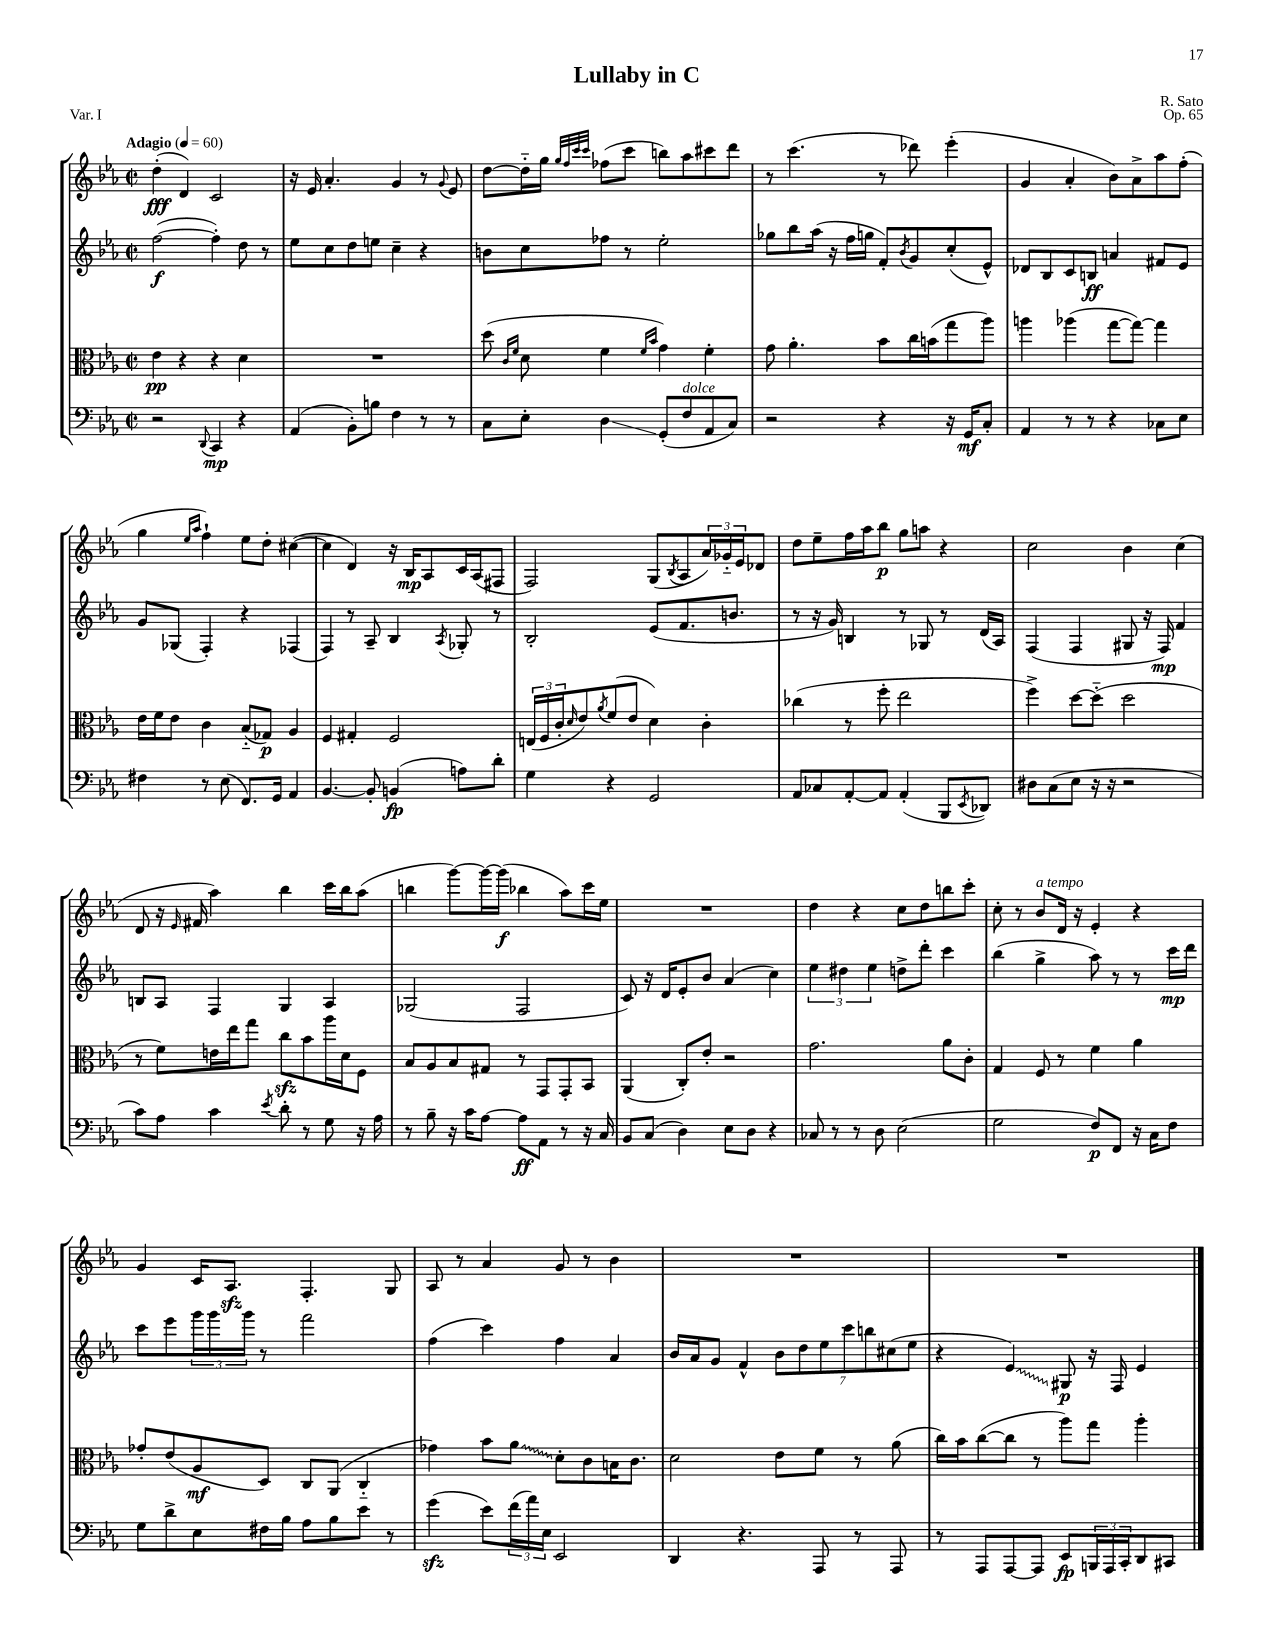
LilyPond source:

\header { title = "Lullaby in C" composer = "R. Sato" opus = "Op. 65" piece = "Var. I" }
<<
\new StaffGroup <<
\new Staff = "s0" {
    \clef treble \key ees \major \defaultTimeSignature \time 2/2 \tempo "Adagio" 4 = 60
    d''4-.\fff( d'4) c'2 |
    r16 ees'16 aes'4.-. g'4 r8 \appoggiatura { g'8 } ees'8 |
    d''8~ d''16-_ g''16 \grace { g''32 f''32 c'''32 c'''32 } fes''8( c'''8 b''8) aes''8 cis'''8 d'''8 |
    r8 c'''4.( r8 des'''8) ees'''4-.( |
    g'4 aes'4-. bes'8) aes'8-> aes''8 f''8-.( |
    g''4 \grace { ees''16 aes''16 } f''4-!) ees''8 d''8-. cis''4~( |
    cis''4 d'4) r16 bes16\mp aes8 c'16 aes16( fis8 |
    f2) g8( \acciaccatura { bes8 } aes8 \tuplet 3/2 { aes'16) ges'16-_ ees'16 } des'8 |
    d''8 ees''8-- f''16 aes''16 bes''8\p g''8 a''8 r4 |
    c''2 bes'4 c''4( |
    d'8 r16 \grace { ees'16 } fis'16 aes''4) bes''4 c'''16 bes''16 aes''8( |
    b''4 g'''8~) g'''16~ g'''16\f( bes''4 aes''8) c'''16 ees''16 |
    R1 |
    d''4 r4 c''8 d''8 b''8 c'''8-. |
    c''8-. r8 bes'8^\markup { \italic "a tempo" } d'16 r16 ees'4-. r4 |
    g'4 c'16 aes8.\sfz f4.-. g8 |
    aes8 r8 aes'4 g'8 r8 bes'4 |
    R1 |
    R1 \bar "|." |
}
\new Staff = "s1" {
    \clef treble \key ees \major \defaultTimeSignature \time 2/2
    f''2~\f( f''4-.) d''8 r8 |
    ees''8 c''8 d''8 e''8 c''4-- r4 |
    b'8 c''8 fes''8 r8 ees''2-. |
    ges''8 bes''8 aes''16( r16 f''16 g''16 f'8-.) \acciaccatura { bes'8 } g'8 c''8-.( ees'8-^) |
    des'8 bes8 c'8 b8\ff a'4 fis'8 ees'8 |
    g'8 ges8( f4-.) r4 fes4( |
    f4) r8 aes8-- bes4 \acciaccatura { aes8 } ges8-. r8 |
    bes2-. ees'8( f'8. b'8. |
    r8 r16 g'16) b4 r8 ges8 r8 d'16( aes16) |
    f4( f4 gis8 r16 f16\mp) f'4 |
    b8 aes8 f4 g4 aes4 |
    ges2( f2 |
    c'8) r16 d'16 ees'8-. bes'8 aes'4( c''4) |
    \tuplet 3/2 { ees''4 dis''4 ees''4 } d''8-> d'''8-. c'''4 |
    bes''4( g''4-> aes''8) r8 r8 c'''16\mp d'''16 |
    c'''8 ees'''8 \tuplet 3/2 { g'''16 g'''16 g'''16 } r8 f'''2 |
    f''4( c'''4) f''4 aes'4 |
    bes'16 aes'16 g'8 f'4-^ \tuplet 7/4 { bes'8 d''8 ees''8 c'''8 b''8 cis''8( ees''8 } |
    r4 \once \override Glissando.style = #'zigzag ees'4\glissando) gis8\p r16 f16 ees'4 \bar "|." |
}
\new Staff = "s2" {
    \clef alto \key ees \major \defaultTimeSignature \time 2/2
    ees'4\pp r4 r4 d'4 |
    R1 |
    d''8( \grace { c'16 f'16 } d'8 f'4 \grace { f'16 bes'16 } g'4) f'4-. |
    g'8 aes'4.-. bes'8 c''16 b'16( g''8 aes''8) |
    a''4 aes''4( g''8~ g''8~) g''4 |
    ees'16 f'16 ees'8 c'4 bes8-_( ges8\p) aes4 |
    f4 gis4-. f2 |
    \tuplet 3/2 { e16( f16 c'16-. } \grace { d'16 } ees'8) \acciaccatura { aes'8 } f'8( ees'8 d'4) c'4-. |
    ces''4( r8 f''8-. ees''2 |
    f''4->) d''8~ d''8-_( d''2 |
    r8 f'8) e'16 ees''16 g''8 c''8\sfz bes'8 aes''16 d'16 f8 |
    bes8 aes8 bes8 gis8 r8 g,8 g,8-. bes,8 |
    aes,4( c8-.) ees'8-. r2 |
    g'2. aes'8 c'8-. |
    g4 f8 r8 f'4 aes'4 |
    ges'8-. ees'8( aes8\mf d8) c8 aes,8( c4-_ |
    ges'4) bes'8 \once \override Glissando.style = #'zigzag aes'8\glissando d'8-. c'8 b16 c'8. |
    d'2 ees'8 f'8 r8 aes'8( |
    c''16) bes'16 c''8~( c''8 r8 aes''8) g''8 aes''4-. \bar "|." |
}
\new Staff = "s3" {
    \clef bass \key ees \major \defaultTimeSignature \time 2/2
    r2 \appoggiatura { d,8 } c,4\mp r4 |
    aes,4( bes,8-.) b8 f4 r8 r8 |
    c8 ees8-. d4\glissando g,8-.( f8^\markup { \italic "dolce" } aes,8 c8) |
    r2 r4 r16 g,16\mf c8-. |
    aes,4 r8 r8 r4 ces8 ees8 |
    fis4 r8 ees8( f,8.) g,16 aes,4 |
    bes,4.~ bes,8-. b,4\fp( a8) d'8-. |
    g4 r4 g,2 |
    aes,8 ces8 aes,8~-. aes,8 aes,4-.( bes,,8 \acciaccatura { ees,8 } des,8) |
    dis8 c8( ees8 r16 r16 r2 |
    c'8) aes8 c'4 \acciaccatura { ees'8 } d'8-. r8 g8 r16 aes16 |
    r8 bes8-- r16 c'16 aes8~ aes8\ff aes,8 r8 r16 c16 |
    bes,8 c8( d4) ees8 d8 r4 |
    ces8 r8 r8 d8 ees2( |
    g2 f8\p) f,8 r16 c16 f8 |
    g8 d'8-> ees8 fis16 bes16 aes8 bes8 ees'8 r8 |
    g'4\sfz( ees'8) \tuplet 3/2 { f'16( aes'16) ees16 } ees,2 |
    d,4 r4. aes,,8 r8 aes,,8 |
    r8 aes,,8 aes,,8~ aes,,8 ees,8\fp \tuplet 3/2 { b,,16 aes,,16 c,16-. } d,8 cis,8 \bar "|." |
}
>>
>>
\layout { \context { \Score \remove "Bar_number_engraver" } }
